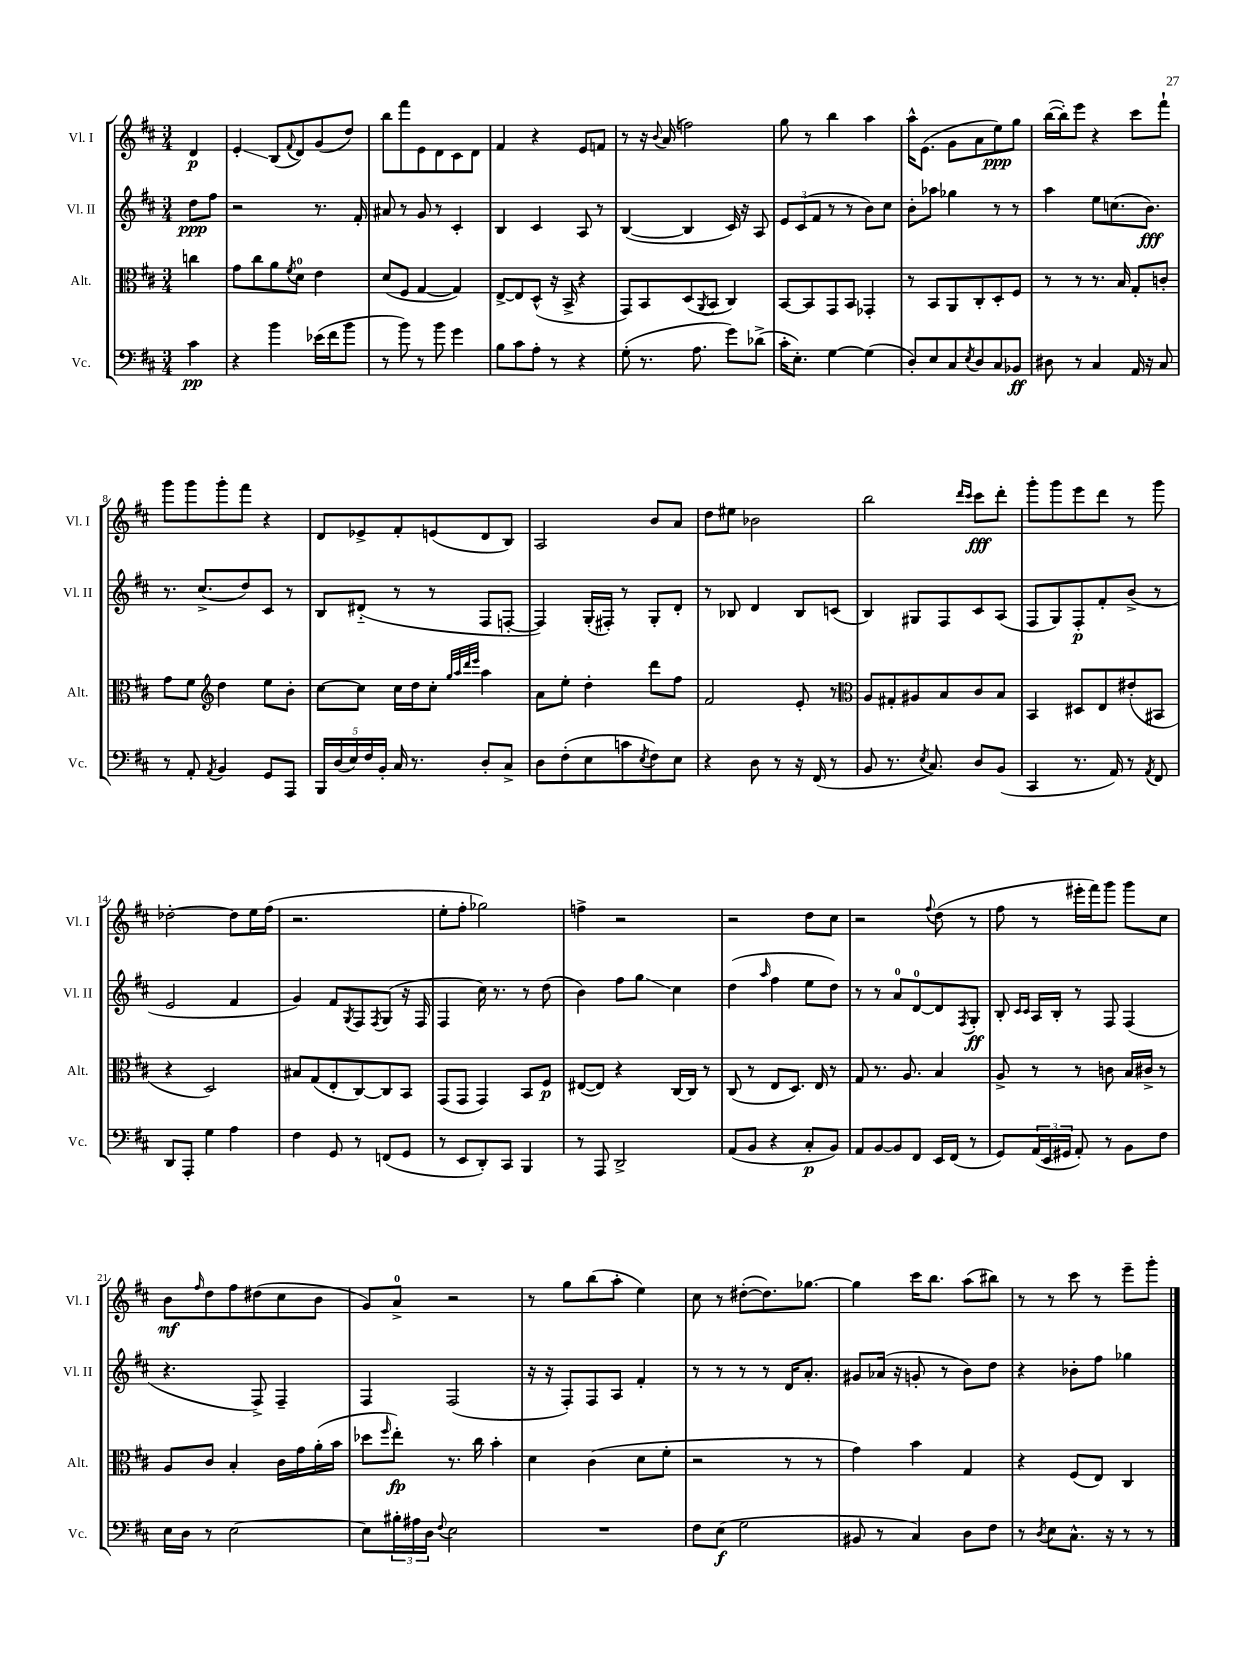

**kern	**kern	**kern	**kern
*staff4	*staff3	*staff2	*staff1
*clefF4	*clefC3	*clefG2	*clefG2
*k[f#c#]	*k[f#c#]	*k[f#c#]	*k[f#c#]
*M3/4	*M3/4	*M3/4	*M3/4
4c#\	4cc\	8dd\L	4d/
.	.	8ff#\J	.
=	=	=	=
4r	8g\L	2r	4e'/
.	8cc#\	.	.
4b\	8a\	.	(8B/L
.	8qf#/	.	8qqf#/
.	8d\J	.	8d/)
(16e-\LL	4e\	8.r	(8g/
16f#\J	.	.	.
8b\J	.	.	8dd/J)
.	.	16f#'/	.
=	=	=	=
8r	(8d/L	8a#/	8bb\L
8b\)	8F#/J	8r	8fff#\
8r	[4G/	8g/	8e\
8b\	.	8r	8d\
4g\	4G/])	4c#'/	8c#\
.	.	.	8d\J
=	=	=	=
8B\L	[8E^/L	4B/	4f#/
8c#\	8E/]	.	.
8A'\J	(8D^^/J	4c#/	4r
8r	16r	.	.
.	16BB^/	.	.
4r	4r	8A/	8e/L
.	.	8r	8f/J
=	=	=	=
(8G'\	8GG/L)	([4B/	8r
8.r	8BB/	.	16r
.	.	.	8qqb/
.	.	.	(16a/
.	(8D/	4B/]	2ff\)
8.A\	.	.	.
.	8qAA/	.	.
.	8BB/J	.	.
8g\L)	4C#/)	16c#/)	.
.	.	16r	.
(8d-^\J	.	8A/	.
=	=	=	=
16c#'\LK	[8BB/L	12e/L	8gg\
8.E'\J)	.	.	.
.	.	(12c#/	.
.	8BB/]	.	8r
.	.	12f#/J	.
[4G\	8GG/	8r	4bb\
.	8BB/J	8r	.
(4G\]	4GG-'/	8b\L)	4aa\
.	.	8cc#\J	.
=	=	=	=
8D'/L)	8r	8b'\L	16aa^^\LK
.	.	.	(8.e\J
8E/	8BB/L	8aa-\J	.
8C#/	8AA/	4gg-\	8g\L
8qE/	.	.	.
8D/	8C#'/	.	8a\
8C#/	8D'/	8r	8ee\)
8BB-/J	8F#/J	8r	8gg\J
=	=	=	=
8D#\	8r	4aa\	([16bb\LL
.	.	.	16bb'\]J)
8r	8r	.	8eee\J
4C#/	8.r	8ee\L	4r
.	.	(8.cc\	.
.	16B/	.	.
16AA/	8G'/L	.	8ccc#\L
16r	.	8.b\J)	.
8C#/	8c'/J	.	8fff#`\J
=	=	=	=
8r	8g\L	8.r	8ggg\L
8AA'/	8f#\J	.	8ggg\
.	.	(8.cc#^/L	.
*	*clefG2	*	*
8qAA/	.	.	.
4BB/	4dd\	.	8ggg'\
.	.	8dd/)	8fff#\J
8GG/L	8ee\L	8c#/J	4r
8AAA/J	8b'\J	8r	.
=	=	=	=
20BBB/LL	[8cc#\L	8B/L	8d/L
(20D/	.	.	.
20E/)	.	.	.
.	8cc#\]J	(8d#'~/J	8e-^/
20F#/	.	.	.
20BB'/JJ	.	.	.
16C#/	16cc#\LL	8r	8f#'/
8.r	16dd\J	.	.
.	8cc#'\J	8r	(8e/
.	32qqgg/LLL	.	.
.	32qqaa/	.	.
.	32qqddd/	.	.
.	32qqeee/JJJ	.	.
8D'/L	4aa\	8F#/L	8d/
8C#^/J	.	[8F'/J	8B/J)
=	=	=	=
8D\L	8a\L	4F/])	2A/
(8F#'\	8ee'\J	.	.
8E\	4dd'\	(16G'/LL	.
.	.	16F#'/JJ)	.
8c\	.	8r	.
8qE/	.	.	.
8F#\)	8ddd\L	8G'/L	8b/L
8E\J	8ff#\J	8d'/J	8a/J
=	=	=	=
4r	2f#/	8r	8dd\L
.	.	8B-/	8ee#\J
8D\	.	4d/	2b-\
8r	.	.	.
16r	8e'/	8B-/L	.
(16FF#/	.	.	.
8r	8r	(8c/J	.
=	=	=	=
*	*clefC3	*	*
8BB/	8A/L	4B/)	2bb\
8.r	8G#'/	.	.
.	8A#/	8G#/L	.
8qE/	.	.	.
8.C#/)	.	.	.
.	8B/	8F#/	.
.	.	.	16qqddd/LL
.	.	.	16qqccc#/JJ
8D/L	8c#/	8c#/	8ccc#\L
(8BB/J	8B/J	(8A/J	8ddd'\J
=	=	=	=
4CC#/	4BB/	8F#/L	8ggg'\L
.	.	8G/)	8ggg\
8.r	8D#/L	8F#'/	8eee\
.	8E/	8f#'/	8ddd\J
16AA/)	.	.	.
8r	(8e#'/	(8b^/J	8r
8qAA/	.	.	.
8FF#/	8BB#/J	8r	8ggg\
=	=	=	=
8DD/L	4r	2e/	[2dd-'\
8AAA'/J	.	.	.
4G\	2D/)	.	.
4A\	.	4f#/	8dd-\]L
.	.	.	16ee\L
.	.	.	(16ff#\JJ
=	=	=	=
4F#\	8B#/L	4g/)	2.r
.	(8G/	.	.
8GG/	8E'/	8f#/L	.
.	.	8qG/	.
8r	[8C#/)	8F#/	.
.	.	8qF#/	.
(8FF/L	8C#/]	(8G/J	.
8GG/J	8BB/J	16r	.
.	.	16F#/	.
=	=	=	=
8r	(8GG/L	4F#/	8ee'\L
8EE/L	8GG/J	.	8ff#'\J
8DD'/)	4GG/)	16cc#\)	2gg-\)
.	.	8.r	.
8CC#/J	.	.	.
4BBB/	8BB/L	8r	.
.	8F#/J	(8dd\	.
=	=	=	=
8r	([8E#/L	4b\)	4ff^\
8AAA/	8E#/]J)	.	.
2DD^/	4r	8ff#\L	2r
.	.	8gg\J	.
.	[16C#/LL	4cc#\	.
.	16C#/]JJ	.	.
.	8r	.	.
=	=	=	=
(8AA/L	(8C#/	(4dd\	2r
8BB/J	8r	.	.
.	.	16qqaa/	.
4r	8E/L	4ff#\	.
.	8.D/J)	.	.
8C#'/L	.	8ee\L	8dd\L
.	16E/	.	.
8BB/J)	8r	8dd\J)	8cc#\J
=	=	=	=
8AA/L	8G/	8r	2r
[8BB/	8.r	8r	.
8BB/]	.	8a/L	.
.	8.A/	.	.
8FF#/J	.	[8d/	.
.	.	.	8qqff#/
16EE/LL	4B/	8d/]	(8dd\
(16FF#/JJ	.	.	.
.	.	8qF#/	.
8r	.	8G'/J	8r
=	=	=	=
8GG/L)	8A^/	8B'/	8ff#\
.	.	16qqc#/LL	.
.	.	16qqc#/JJ	.
(24AA/L	8r	16A/LL	8r
24EE/	.	.	.
.	.	16B'/JJ	.
24GG#/JJ	.	.	.
8AA'/)	8r	8r	16eee#'\LL
.	.	.	16fff#\J)
8r	8c\	8F#/	8ggg\J
8BB\L	16B/LL	(4F#/	8ggg\L
.	16c#^/JJ	.	.
8F#\J	8r	.	8cc#\J
=	=	=	=
16E\LL	8A/L	4.r	8b\L
16D\JJ	.	.	.
.	.	.	16qqff#/
8r	8c#/J	.	8dd\
[2E\	4B'/	.	8ff#\
.	.	8F#^/)	(8dd#\
.	16c#\LL	4F#~/	8cc#\
.	16g\	.	.
.	(16a'\	.	8b\J
.	16b\JJ	.	.
=	=	=	=
8E\]L	8dd-\L	4F#/	8g/L)
.	16qqff#/	.	.
24B#'\L	8ee'\J)	.	8a^/J
24A#\	.	.	.
24D\JJ	.	.	.
8qqF#/	.	.	.
2E\	8.r	(2F#/	2r
.	16cc#\	.	.
.	4b'\	.	.
=	=	=	=
2.r	4d\	16r	8r
.	.	16r	.
.	.	8F#'/L)	8gg\L
.	(4c#\	8F#/	(8bb\
.	.	8A/J	8aa'\J
.	8d\L	4f#'/	4ee\)
.	8f#'\J	.	.
=	=	=	=
8F#\L	2r	8r	8cc#\
(8E\J	.	8r	8r
2G\	.	8r	([8dd#'\L
.	.	8r	8.dd#\])
.	8r	16d/LK	.
.	.	8.a'/J	[8.gg-\J
.	8r	.	.
=	=	=	=
8BB#/	4g\)	8g#/L	4gg-\]
8r	.	(16a-/Jk	.
.	.	16r	.
4C#/)	4b\	8g'/	16ccc#\LK
.	.	.	8.bb\J
.	.	8r	.
8D\L	4G/	8b\L)	(8aa\L
8F#\J	.	8dd\J	8bb#\J)
=	=	=	=
8r	4r	4r	8r
8qD/	.	.	.
8E\L	.	.	8r
8.C#^^\J	(8F#/L	8b-'\L	8ccc#\
.	8E/J)	8ff#\J	8r
16r	.	.	.
8r	4C#/	4gg-\	8eee~\L
8r	.	.	8ggg'\J
==	==	==	==
*-	*-	*-	*-
